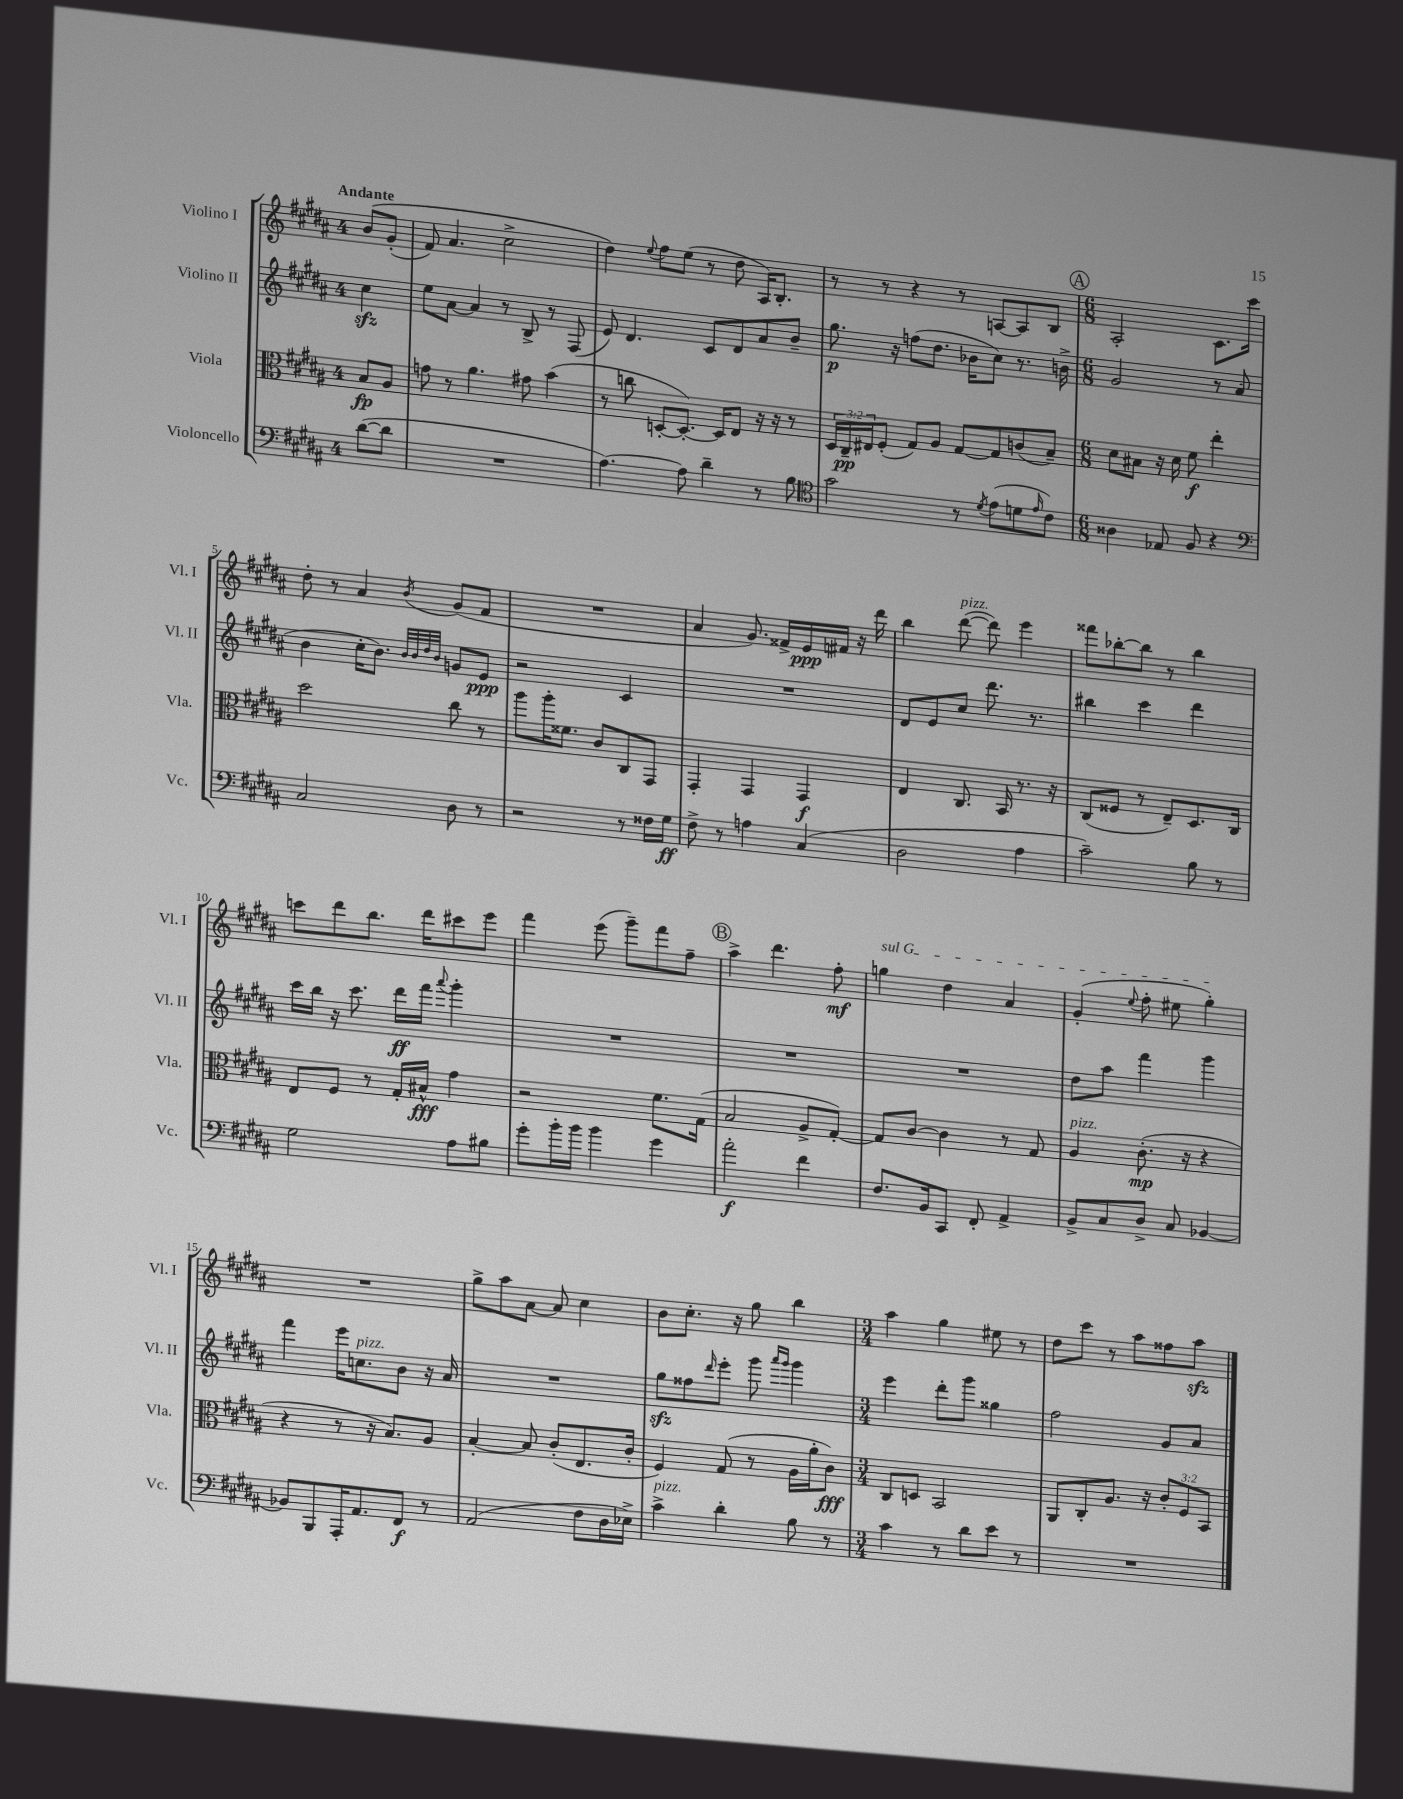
<<
\new StaffGroup <<
\new Staff = "s0" \with { instrumentName = "Violino I" shortInstrumentName = "Vl. I" } {
    \clef treble \key b \major \once \override Staff.TimeSignature.style = #'single-digit \time 4/4 \partial 4 \tempo "Andante"
    b'8\( gis'8-.( |
    fis'8) ais'4. cis''2-> |
    dis''4\) \appoggiatura { e''8 } fis''8 e''8( r8 dis''8 ais16) b8.-. |
    r8 r8 r4 r8 a8~ a8 b8 |
    \mark \markup { \circle "A" } \numericTimeSignature \time 6/8 ais2-. cis'8. cis'''16 |
    dis''8-. r8 ais'4 \acciaccatura { b'8 } gis'8( fis'8 |
    R2. |
    ais'4 gis'8.) fisis'16-> e'16\ppp fis'16 r16 dis'''16 |
    b''4 dis'''8~^\markup { \italic "pizz." }( dis'''8) e'''4 |
    fisis'''8 bes''8~-. bes''8 r8 bes''4 |
    c'''8 dis'''8 b''8. dis'''16 cis'''8 e'''8 |
    fis'''4 e'''8( gis'''8--) fis'''8 fis''8-- |
    \mark \markup { \circle "B" } ais''4-> dis'''4. fis''8-.\mf |
    \once \override TextSpanner.bound-details.left.text = \markup { \italic "sul G" } g''4\startTextSpan dis''4 ais'4 |
    gis'4-.( \appoggiatura { e''8 } fis''8-. eis''8 gis''4-.\stopTextSpan) |
    R2. |
    gis''8-> ais''8 ais'8~ ais'8 cis''4 |
    b'8 cis''8.-. r16 gis''8 b''4 |
    \numericTimeSignature \time 3/4 ais''4 gis''4 eis''8 r8 |
    dis''8 cis'''8 r8 ais''8 fisis''8 ais''8\sfz \bar "|." |
}
\new Staff = "s1" \with { instrumentName = "Violino II" shortInstrumentName = "Vl. II" } {
    \clef treble \key b \major \once \override Staff.TimeSignature.style = #'single-digit \time 4/4 \partial 4
    cis''4\sfz |
    e''8 ais'8~ ais'4 r8 b8-> r8 fis8( |
    e'8) dis'4. cis'8 dis'8 ais'8 b'8-- |
    gis''8.\p r16 f''8( dis''8. bes'16 cis''8) r8. b'16-> |
    \mark \markup { \circle "A" } \numericTimeSignature \time 6/8 gis'2 r8 ais'8( |
    b'4 cis''16-. b'8.) \grace { b'32 b'32 dis''32 b'32 } g'8 e'8\ppp |
    r2 cis'4 |
    R2. |
    dis'8 e'8 cis''8 dis'''8. r8. |
    bis''4 cis'''4 dis'''4 |
    cis'''16 b''16 r16 cis'''8. dis'''16\ff fis'''16 \appoggiatura { ais'''8 } gis'''4-. |
    R2. |
    \mark \markup { \circle "B" } R2. |
    R2. |
    dis''8 ais''8 fis'''4 gis'''4 |
    fis'''4 e'''16 c''8.^\markup { \italic "pizz." } b'8 r16 ais'16 |
    R2. |
    gis''8\sfz fisis''8 \grace { dis'''16 } e'''8-. gis'''8 \grace { ais'''16 gis'''16 } gis'''4 |
    \numericTimeSignature \time 3/4 e'''4 dis'''8-. gis'''8 gisis''4 |
    fis''2 gis'8 ais'8 \bar "|." |
}
\new Staff = "s2" \with { instrumentName = "Viola" shortInstrumentName = "Vla." } {
    \clef alto \key b \major \once \override Staff.TimeSignature.style = #'single-digit \time 4/4 \override Staff.TupletNumber.text = #tuplet-number::calc-fraction-text \partial 4
    b8\fp ais8 |
    g'8 r8 ais'4. gis'8 b'4( |
    r8 c''8 d8~-. d8.~-.) d16 e8 r16 r16 r8 |
    \tuplet 3/2 { dis16 cis16--\pp eis16 } fis8-.( gis8) ais8 gis8~ gis8 c'8( b8--) |
    \mark \markup { \circle "A" } \numericTimeSignature \time 6/8 dis'8 bis8 r16 dis'16 fis'8\f e''4-. |
    dis''2 cis''8 r8 |
    ais''8 ais''16-. fisis'8. cis'8 cis8 gis,8 |
    gis,4-. gis,4 gis,4\f |
    e4 cis8. b,16 r8. r16 |
    cis8( fisis8 r8 e8--) dis8. cis16 |
    e8 fis8 r8 gis16-. bis16-^\fff gis'4 |
    r2 fis'8. gis16( |
    \mark \markup { \circle "B" } b2 ais8-> gis8~-.) |
    gis8 cis'8~ cis'4 r8 gis8 |
    ais4^\markup { \italic "pizz." } cis'8.-.\mp( r16 r4 |
    r4 r8 r16 b8.) ais8 |
    b4~-. b8 cis'8-.( e8. cis'16-. |
    fis4) gis8( r8 ais16 ais'16-. cis'8\fff) |
    \numericTimeSignature \time 3/4 cis8 d8 b,2 |
    ais,8 cis8-. ais8. r16 \tuplet 3/2 { cis'8-. fis8 b,8 } \bar "|." |
}
\new Staff = "s3" \with { instrumentName = "Violoncello" shortInstrumentName = "Vc." } {
    \clef bass \key b \major \once \override Staff.TimeSignature.style = #'single-digit \time 4/4 \partial 4
    dis'8~( dis'8 |
    R1 |
    ais4.~) ais8 dis'4-- r8 b8 |
    \clef tenor gis'2 r8 \acciaccatura { dis'8 } e'8( d'8 \grace { e'16 } cis'8) |
    \mark \markup { \circle "A" } \numericTimeSignature \time 6/8 aisis4 ees8 fis8 r4 |
    \clef bass cis2 dis8 r8 |
    r2 r8 fisis16 gis16\ff |
    fis8-> r8 a4 cis4( |
    dis2 ais4 |
    cis'2--) b8 r8 |
    gis2 ais8 bis8 |
    gis'8-. b'16-. b'16 b'4 gis'4 |
    \mark \markup { \circle "B" } ais'2-.\f fis'4 |
    fis8. b,16 cis,8 fis,8-. ais,4-> |
    b,8-> cis8 dis8-> cis8 bes,4~ |
    bes,8 b,,8 ais,,16-. ais,8. fis,8\f r8 |
    ais,2( fis8 dis16 ees16->) |
    cis'4->^\markup { \italic "pizz." } dis'4-. b8 r8 |
    \numericTimeSignature \time 3/4 cis'4 r8 dis'8 e'8 r8 |
    R2. \bar "|." |
}
>>
>>
